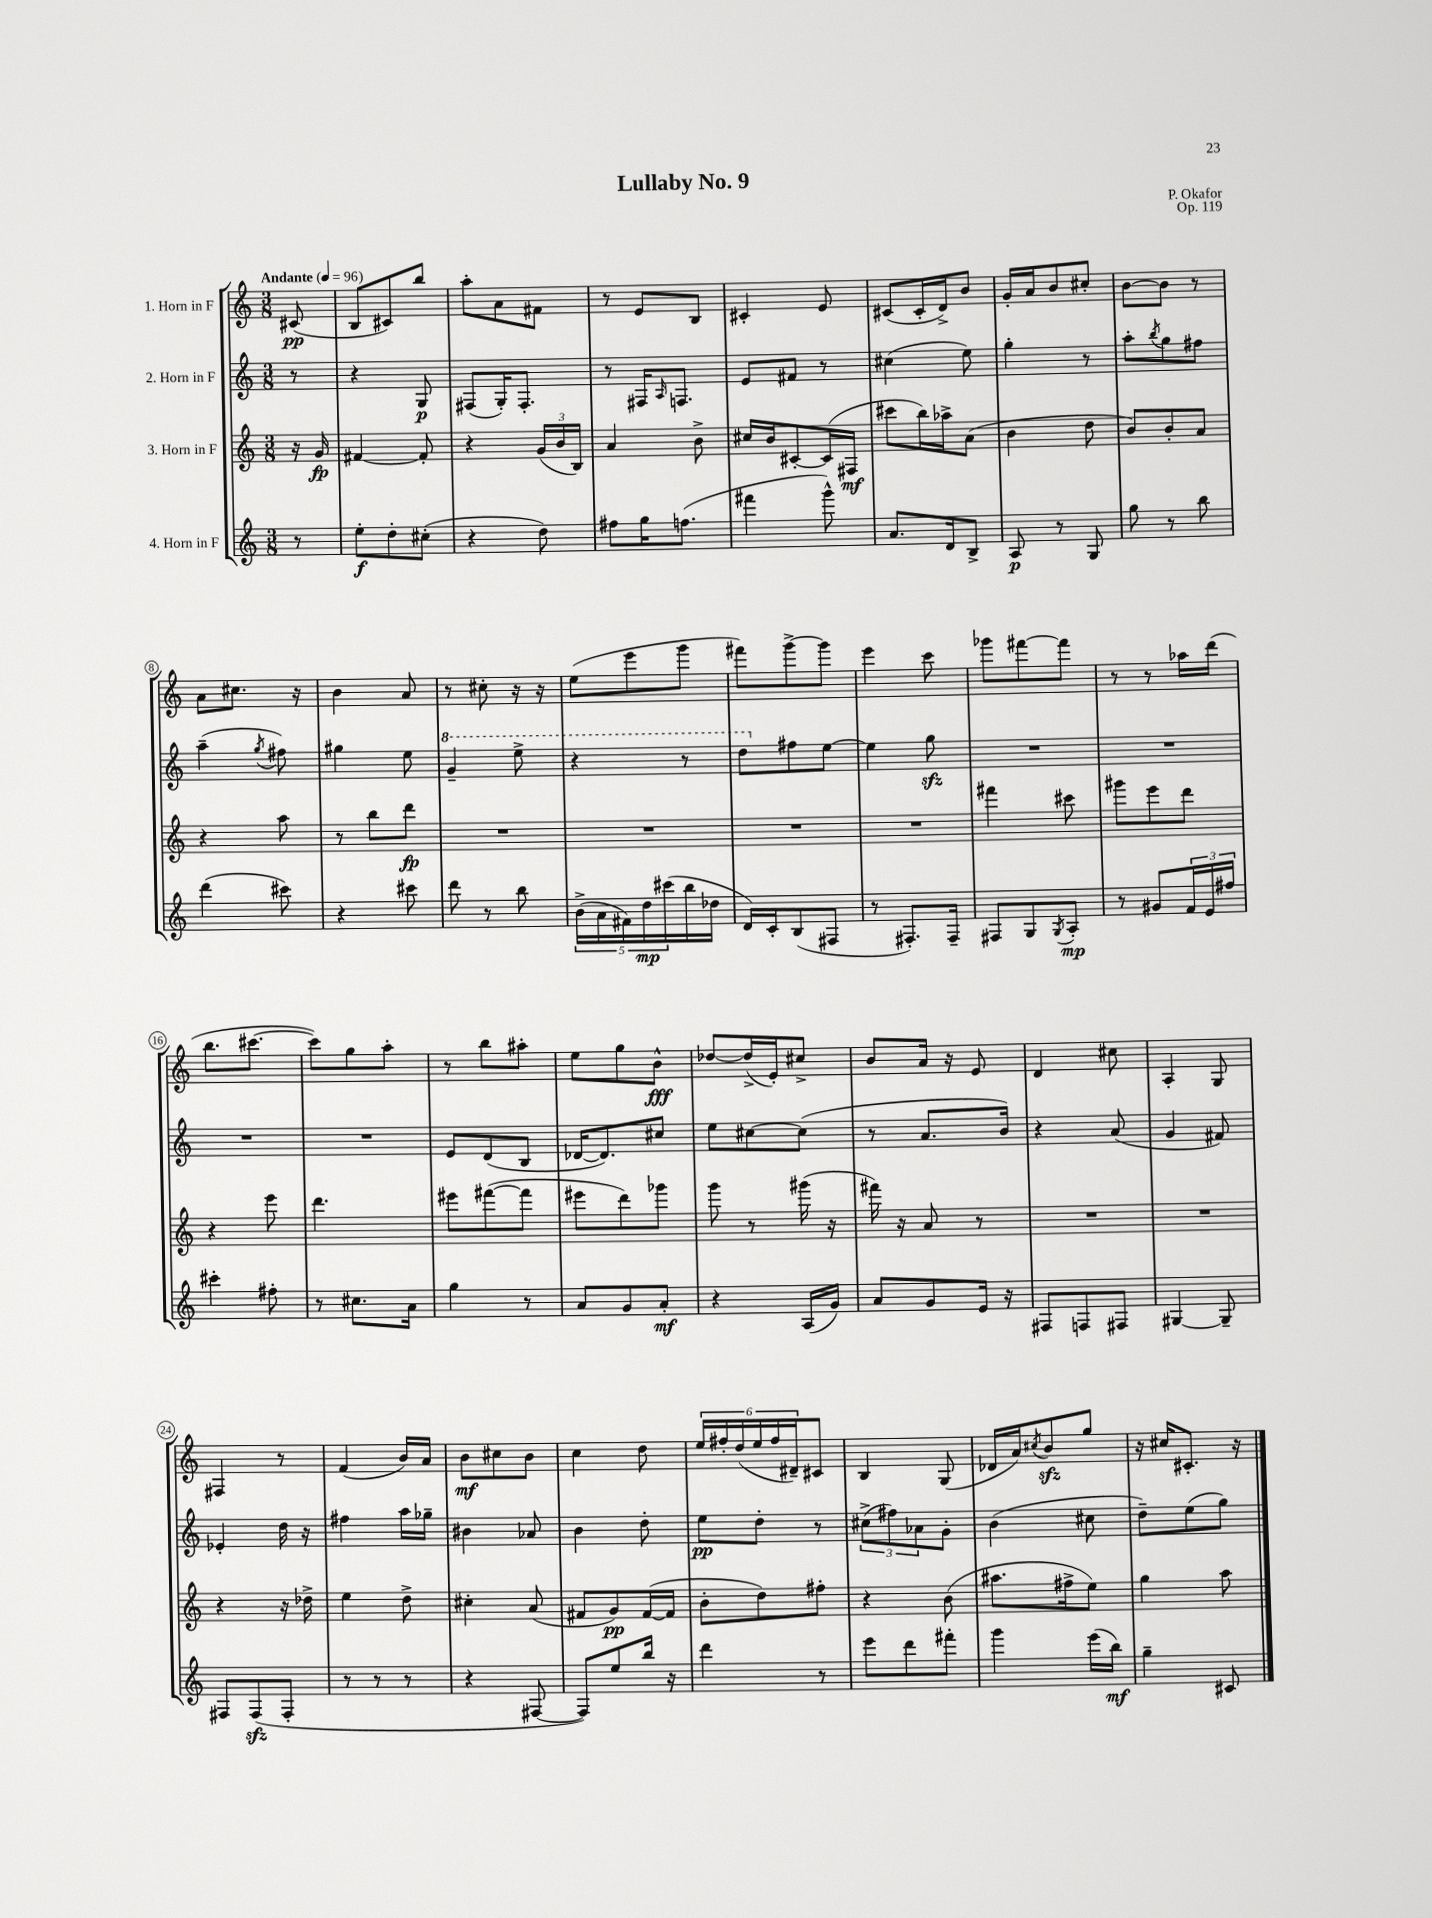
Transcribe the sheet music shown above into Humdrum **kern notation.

**kern	**kern	**kern	**kern
*staff4	*staff3	*staff2	*staff1
*clefG2	*clefG2	*clefG2	*clefG2
*k[]	*k[]	*k[]	*k[]
*M3/8	*M3/8	*M3/8	*M3/8
*MM96	*MM96	*MM96	*MM96
8r	16r	8r	(8c#
.	16g	.	.
=	=	=	=
8ee'	[4f#	4r	8B
8dd'	.	.	8c#)
(8cc#'	8f#']	8G	8bb
=	=	=	=
4r	4r	(8F#	8aa'
.	.	16G')	8a
.	.	8.F#'	.
8dd)	(24g	.	8f#
.	24b	.	.
.	24B)	.	.
=	=	=	=
8ff#	4a	8r	8r
16gg	.	16F#	8e
.	.	16qqA	.
(8.ff	.	8.F	.
.	8b^	.	8B
=	=	=	=
4fff#	16cc#	8e	4c#'
.	16b	.	.
.	[8c#'	8f#	.
8ggg^^)	(16c#]	8r	8e
.	16F#	.	.
=	=	=	=
8.a	8ccc#	(4cc#	(8c#
.	16bb)	.	16c#'
16d	16aa-^	.	16d^)
8B^	(8a	8ee)	8b
=	=	=	=
8A	4b	4gg'	16g'
.	.	.	16a
8r	.	.	8b
8G	8dd	8r	8cc#'
=	=	=	=
8gg	8b)	8aa'	[8b
.	.	8qbb	.
8r	8b'	8gg	8b]
8bb	8a	8ff#	8r
=	=	=	=
(4ddd	4r	(4aa~	8a
.	.	.	8.cc#
.	.	8qgg	.
8ccc#)	8aa	8ff#)	.
.	.	.	16r
=	=	=	=
4r	8r	4gg#	4b
.	8bb	.	.
8ccc#	8ddd	8ee	8a
=	=	=	=
8ddd	4.r	4gg~	8r
8r	.	.	8cc#'
8bb	.	8eee^	16r
.	.	.	16r
=	=	=	=
(20b^	4.r	4r	(8ee
20a	.	.	.
20f#)	.	.	.
.	.	.	8eee
20dd	.	.	.
(20ccc#	.	.	.
16bb	.	8r	8ggg
16dd-	.	.	.
=	=	=	=
16d)	4.r	8ddd	8fff#)
16c'	.	.	.
(8B	.	8ff#	[8ggg^
8F#	.	[8ee	8ggg]
=	=	=	=
8r	4.r	4ee]	4eee
8.F#')	.	.	.
.	.	8gg	8ccc
16F#~	.	.	.
=	=	=	=
8F#	4fff#	4.r	8ggg-
8G	.	.	[8fff#
8qG	.	.	.
8A'	8ccc#	.	8fff#]
=	=	=	=
8r	8ggg#	4.r	8r
8g#	8eee	.	8r
24f	8ddd	.	16aa-
24e	.	.	.
.	.	.	(16ddd
24ff#	.	.	.
=	=	=	=
4ccc#'	4r	4.r	8.bb
.	.	.	[8.ccc#
8ff#'	8eee	.	.
=	=	=	=
8r	4.ddd	4.r	8ccc#])
8.cc#	.	.	8gg
.	.	.	8aa'
16a	.	.	.
=	=	=	=
4gg	8eee#	8e	8r
.	([8fff#	(8d	8bb
8r	8fff#]	8B	8aa#'
=	=	=	=
8a	8eee#	[16d-	8ee
.	.	8.d-])	.
8g	8ddd)	.	8gg
8a'	8ggg-	8cc#	8b^^
=	=	=	=
4r	8ggg	8ee	[8dd-
.	8r	[8cc#	(16dd-^]
.	.	.	16e')
(16A	(16ggg#	(8cc#]	8cc#^
16g)	16r	.	.
=	=	=	=
8a	16fff#)	8r	8b
.	16r	.	.
8g	8a	8.a	16a
.	.	.	16r
16e	8r	.	8e
16r	.	16b)	.
=	=	=	=
8F#	4.r	4r	4d
8F	.	.	.
8F#	.	(8a	8cc#
=	=	=	=
[4G#	4.r	4g	4A'
8G#~]	.	8f#)	8G
=	=	=	=
8F#	4r	4e-'	4F#
(8F#	.	.	.
8F#'	16r	16dd	8r
.	16dd-^	16r	.
=	=	=	=
8r	4ee	4ff#	(4f
8r	.	.	.
8r	8dd^	16aa	16b)
.	.	16gg-~	16a
=	=	=	=
4r	4cc#'	4b#	8b
.	.	.	8cc#
[8F#	(8a	8a-	8b
=	=	=	=
8F#])	8f#	4b	4cc
8ee	8g)	.	.
16bb	([16f#	8dd'	8dd
16r	16f#]	.	.
=	=	=	=
4ddd	8b'	8ee	24ee
.	.	.	24ff#'
.	.	.	(24dd
.	8dd)	8dd'	24ee
.	.	.	24ff#
.	.	.	24d#~)
8r	8ff#'	8r	8c#
=	=	=	=
8eee	4r	(12cc#^	4B
.	.	12ff#)	.
8ddd	.	.	.
.	.	12a-	.
8fff#'	(8b	8g'	(8G
=	=	=	=
4ggg	8.aa#	(4b	16d-
.	.	.	16a)
.	.	.	8qcc#
.	.	.	8b
.	16ff#^	.	.
(16eee	8ee)	8cc#	8gg
16bb)	.	.	.
=	=	=	=
4gg~	4gg	8dd~)	16r
.	.	.	16cc#
.	.	(8ee	8.c#'
8c#	8aa	8gg)	.
.	.	.	16r
==	==	==	==
*-	*-	*-	*-
